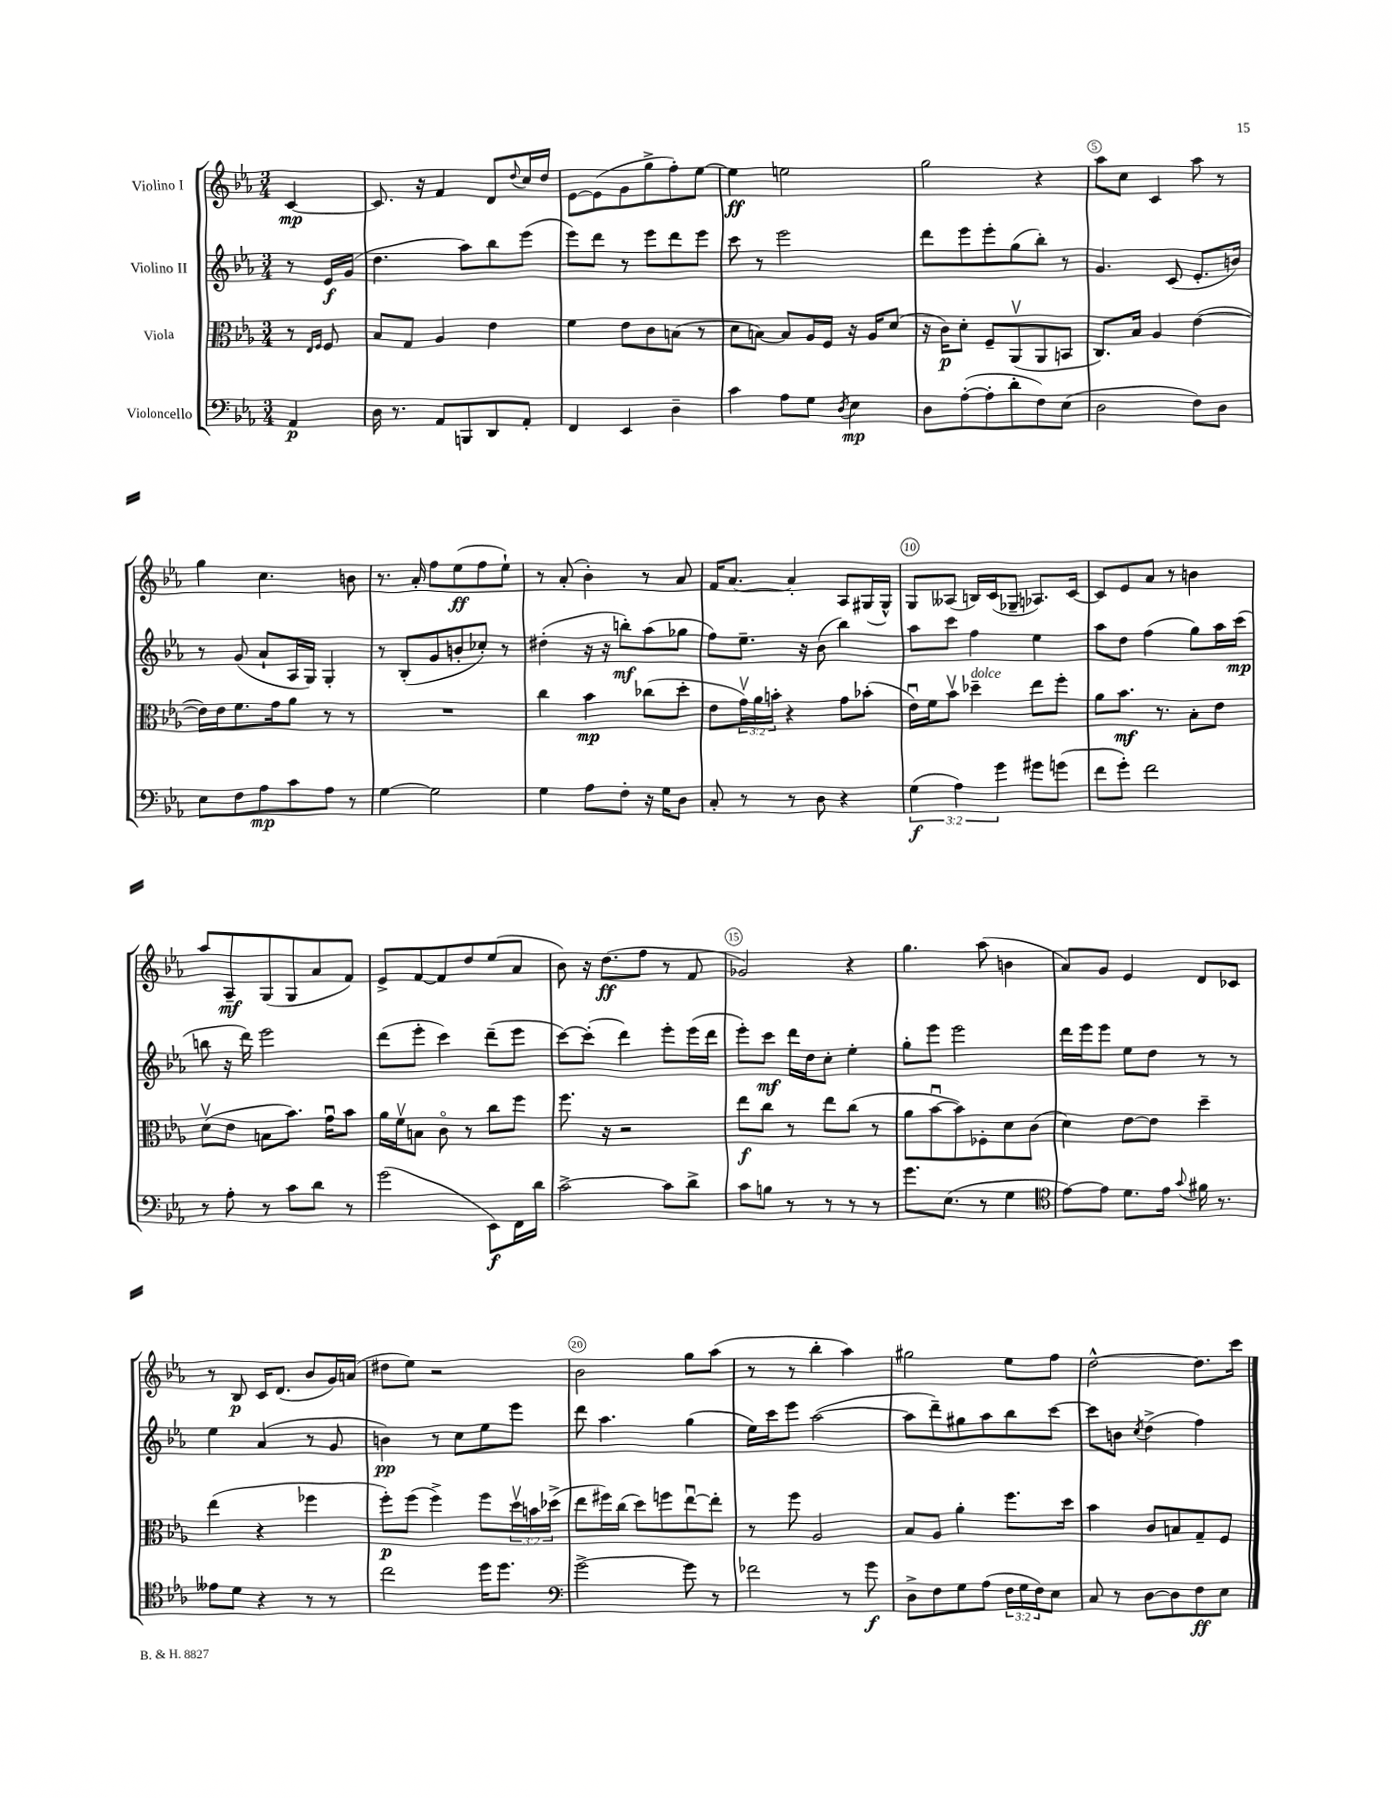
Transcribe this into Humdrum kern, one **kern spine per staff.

**kern	**dynam	**kern	**dynam	**kern	**dynam	**kern	**dynam
*part4	*part4	*part3	*part3	*part2	*part2	*part1	*part1
*staff4	*staff4	*staff3	*staff3	*staff2	*staff2	*staff1	*staff1
*I"Violoncello	*	*I"Viola	*	*I"Violino II	*	*I"Violino I	*
*clefF4	*	*clefC3	*	*clefG2	*	*clefG2	*
*k[b-e-a-]	*	*k[b-e-a-]	*	*k[b-e-a-]	*	*k[b-e-a-]	*
*M3/4	*	*M3/4	*	*M3/4	*	*M3/4	*
=	=	=	=	=	=	=	=
4AA-/	p	8r	.	8r	.	[4c/	mp
.	.	16qqE-/LL	.	.	.	.	.
.	.	16qqF/JJ	.	.	.	.	.
.	.	8F/	.	16e-/LL	f	.	.
.	.	.	.	(16g/JJ	.	.	.
=1	=1	=1	=1	=1	=1	=1	=1
16D\	.	8B-/L	.	4.dd\	.	8.c/]	.
8.r	.	.	.	.	.	.	.
.	.	8G/J	.	.	.	.	.
.	.	.	.	.	.	16r	.
8AA-/L	.	4A-/	.	.	.	4f/	.
8BBBn/	.	.	.	8aa-\L)	.	.	.
8DD/	.	4e-\	.	8bb-\	.	8d/L	.
.	.	.	.	.	.	8qqdd/	.
8AA-'/J	.	.	.	(8eee-\J	.	16cc/L	.
.	.	.	.	.	.	16dd/JJ	.
=2	=2	=2	=2	=2	=2	=2	=2
4FF/	.	4f\	.	8eee-\L)	.	[8e-\L	.
.	.	.	.	8ddd\J	.	(8e-\]	.
4EE-/	.	8e-\L	.	8r	.	8g\	.
.	.	8c\	.	8eee-\L	.	8gg^\	.
4D~\	.	(8Bn\J	.	8ddd\	.	8ff'\)	.
.	.	8r	.	8eee-\J	.	[8ee-\J	.
=3	=3	=3	=3	=3	=3	=3	=3
4c\	.	8d\L	.	8ccc\	.	4ee-\]	ff
.	.	[8Bn\J)	.	8r	.	.	.
8A-\L	.	8B/L]	.	2eee-\	.	2een\	.
8G\J	.	16A-/L	.	.	.	.	.
.	.	16F/JJ	.	.	.	.	.
8qD/	.	.	.	.	.	.	.
4E-\	mp	16r	.	.	.	.	.
.	.	16A-/KL	.	.	.	.	.
.	.	(8d/J	.	.	.	.	.
=4	=4	=4	=4	=4	=4	=4	=4
8D\L	.	16r	.	8ddd\L	.	2gg\	.
.	.	16c\KL)	p	.	.	.	.
([8A-'\	.	8d'\J	.	8eee-\	.	.	.
8A-'\]	.	8F~/L	.	8eee-'\	.	.	.
8d'\	.	(8AA-v/	.	(8gg\	.	.	.
8F\)	.	8AA-/	.	8bb-'\J)	.	4r	.
(8E-\J	.	8BBn/J	.	8r	.	.	.
=5	=5	=5	=5	=5	=5	=5	=5
2D\	.	8.C/L)	.	4.g/	.	8aa-\L	.
.	.	.	.	.	.	8cc\J	.
.	.	16B-/Jk	.	.	.	.	.
.	.	4A-/	.	.	.	4c/	.
.	.	.	.	(8c/	.	.	.
8F\L)	.	([4e-\	.	8.e-'/L	.	8aa-\	.
8D\J	.	.	.	.	.	8r	.
.	.	.	.	16bn/Jk)	.	.	.
!!LO:LB:g=z
=6	=6	=6	=6	=6	=6	=6	=6
8E-\L	.	16e-\LL])	.	8r	.	4gg\	.
.	.	16e-\J	.	.	.	.	.
8F\	.	8.f\	.	(8g/	.	.	.
8A-\	mp	.	.	8a-`/L	.	4.cc\	.
.	.	16g\k	.	.	.	.	.
8c\	.	8a-\J	.	16A-/L	.	.	.
.	.	.	.	16G/JJ)	.	.	.
8A-\J	.	8r	.	4G'/	.	.	.
8r	.	8r	.	.	.	8bn\	.
=7	=7	=7	=7	=7	=7	=7	=7
[4G\	.	2.r	.	8r	.	8.r	.
.	.	.	.	(8B-'/L	.	.	.
.	.	.	.	.	.	16a-'/	.
2G\]	.	.	.	8g/	.	8ff\L	.
.	.	.	.	8bn'/	.	(8ee-\	ff
.	.	.	.	8cc-X'/J)	.	8ff\	.
.	.	.	.	8r	.	8ee-`\J)	.
=8	=8	=8	=8	=8	=8	=8	=8
4G\	.	4cc\	.	(4dd#X'\	.	8r	.
.	.	.	.	.	.	(8a-'/	.
8A-\L	.	4b-\	mp	16r	.	4b-'\)	.
.	.	.	.	16r	.	.	.
8F'\J	.	.	.	8bbn'\L)	mf	.	.
16r	.	(8cc-X\L	.	(8aa-\	.	8r	.
16G\KL	.	.	.	.	.	.	.
8D\J	.	8dd'\J	.	8gg-X\J	.	8a-/	.
=9	=9	=9	=9	=9	=9	=9	=9
8C'/	.	8e-\L	.	8ff\L)	.	16f/KL	.
.	.	.	.	.	.	[8.a-/J	.
8r	.	24gv\L)	.	8.ee-~\J	.	.	.
.	.	24a-\	.	.	.	.	.
.	.	24bn'\JJ	.	.	.	.	.
8r	.	4r	.	.	.	4a-'/]	.
.	.	.	.	16r	.	.	.
8D\	.	.	.	(8b-\	.	.	.
4r	.	8g\L	.	4bb-\)	.	8A-/L	.
.	.	(8b-X'\J	.	.	.	(16G#X/L	.
.	.	.	.	.	.	16G#^^/JJ)	.
=10	=10	=10	=10	=10	=10	=10	=10
(6G\	f	16e-u\LL)	.	8aa-\L	.	8G/L	.
.	.	16f\J	.	.	.	.	.
.	.	8b-v\J	.	8ccc\J	.	(8A--X/J	.
6A-\)	.	.	.	.	.	.	.
!	!	!LO:TX:a:i:t=dolce	!	!	!	!	!
.	.	4dd-X~\	.	4ff\	.	16Bn/LL)	.
.	.	.	.	.	.	(16c/J	.
6g\	.	.	.	.	.	.	.
.	.	.	.	.	.	8G-X~/J	.
8g#X\L	.	8ee-\L	.	4ee-\	.	8.A-X/L)	.
(8gn\J	.	8ff'\J	.	.	.	.	.
.	.	.	.	.	.	[16c/Jk	.
=11	=11	=11	=11	=11	=11	=11	=11
8f\L	.	8a-\L	.	8aa-\L	.	8c/L]	.
8g'\J)	.	8.b-\J	mf	8dd\J	.	8e-/	.
2f\	.	.	.	(4ff\	.	8a-/J	.
.	.	8.r	.	.	.	.	.
.	.	.	.	.	.	8r	.
.	.	8B-'\L	.	8gg\L)	.	4bn\	.
.	.	8e-\J	.	16aa-\L	.	.	.
.	.	.	.	(16ccc\JJ	mp	.	.
!!LO:LB:g=z
=12	=12	=12	=12	=12	=12	=12	=12
8r	.	(8dv\L	.	8bbn\	.	8aa-/L	.
8A-'\	.	8e-\J	.	16r	.	8A-~/	mf
.	.	.	.	16ddd\)	.	.	.
8r	.	8Bn\L	.	2eee-\	.	(8G/	.
8c\L	.	8.b-\J)	.	.	.	8G/	.
8d\J	.	.	.	.	.	8a-/	.
.	.	16gu\KL	.	.	.	.	.
8r	.	8b-\J	.	.	.	8f/J)	.
=13	=13	=13	=13	=13	=13	=13	=13
(2g\	.	16a-\LL	.	(8ddd\L	.	8e-^/L	.
.	.	16fv\J	.	.	.	.	.
.	.	8Bn\J	.	8eee-'\J	.	[8f/	.
.	.	8c\	.	4ccc\)	.	8f/]	.
.	.	8r	.	.	.	8dd/	.
8EE-\L)	f	8cc\L	.	(8ddd~\L	.	(8ee-/	.
16FF\L	.	8ff\J	.	8eee-\J	.	8a-/J	.
16d\JJ	.	.	.	.	.	.	.
=14	=14	=14	=14	=14	=14	=14	=14
[2c^\	.	8.ff\	.	[8ccc\L)	.	8b-\)	.
.	.	.	.	(8ccc'\J]	.	16r	.
.	.	16r	.	.	.	(8.dd\L	ff
.	.	2r	.	4ddd\)	.	.	.
.	.	.	.	.	.	8ff\J	.
8c\L]	.	.	.	8eee-'\L	.	8r	.
8d^\J	.	.	.	(16eee-\L	.	8f/	.
.	.	.	.	16ddd\JJ	.	.	.
=15	=15	=15	=15	=15	=15	=15	=15
8c\L	.	8ee-\L	f	8eee-'\L)	.	2g-X/)	.
8Bn\J	.	8cc\J	.	8ccc\J	mf	.	.
8r	.	8r	.	16ddd\LL	.	.	.
.	.	.	.	16dd\J	.	.	.
8r	.	8ee-\L	.	8cc'\J	.	.	.
8r	.	(8cc\J	.	4ee-'\	.	4r	.
8r	.	8r	.	.	.	.	.
=16	=16	=16	=16	=16	=16	=16	=16
8.g\L	.	8a-\L	.	8gg'\L	.	4.gg\	.
.	.	[8b-u\	.	8eee-\J	.	.	.
(8.E-\J	.	.	.	.	.	.	.
.	.	8b-\])	.	2eee-\	.	.	.
8r	.	8F-X'\	.	.	.	(8aa-\	.
4G\	.	8d\	.	.	.	4bn\	.
.	.	(8c\J	.	.	.	.	.
=17	=17	=17	=17	=17	=17	=17	=17
*clefC4	*	*	*	*	*	*	*
[8e-\L)	.	4d\)	.	16ddd\LL	.	8a-/L)	.
.	.	.	.	16eee-\J	.	.	.
8e-\J]	.	.	.	8eee-\J	.	8g/J	.
8.d\L	.	[8e-\L	.	8ee-\L	.	4e-/	.
.	.	8e-\J]	.	8dd\J	.	.	.
16e-\Jk	.	.	.	.	.	.	.
8qqg/	.	.	.	.	.	.	.
16f#X\	.	4dd~\	.	8r	.	8d/L	.
8.r	.	.	.	.	.	.	.
.	.	.	.	8r	.	8c-X/J	.
!!LO:LB:g=z
=18	=18	=18	=18	=18	=18	=18	=18
8e--X\L	.	(4ee-\	.	4ee-\	.	8r	.
8d\J	.	.	.	.	.	8B-/	p
4r	.	4r	.	(4a-/	.	16c/KL	.
.	.	.	.	.	.	(8.d/J	.
8r	.	4ff-X\	.	8r	.	8b-/L	.
8r	.	.	.	8g/	.	16g/L)	.
.	.	.	.	.	.	(16an/JJ	.
=19	=19	=19	=19	=19	=19	=19	=19
2cc\	.	8ff'\L)	p	4bn\)	pp	8dd#X\L	.
.	.	(8ff\J	.	.	.	8ee-\J)	.
.	.	4ff^\)	.	8r	.	2r	.
.	.	.	.	8cc\L	.	.	.
16dd\KL	.	8ff\L	.	8ee-\	.	.	.
8.dd\J	.	.	.	.	.	.	.
.	.	24ddv\L	.	8eee-\J	.	.	.
.	.	24bn\	.	.	.	.	.
.	.	(24dd-X^\JJ	.	.	.	.	.
=20	=20	=20	=20	=20	=20	=20	=20
*clefF4	*	*	*	*	*	*	*
[2g^\	.	8ee-\L	.	8ddd\	.	2b-\	.
.	.	16ff#X\L)	.	4.aa-\	.	.	.
.	.	(16cc\JJ	.	.	.	.	.
.	.	8dd\L)	.	.	.	.	.
.	.	8ffn\	.	.	.	.	.
8g\]	.	[8ee-u\	.	(4gg\	.	8gg\L	.
8r	.	8ee-'\J]	.	.	.	(8aa-\J	.
=21	=21	=21	=21	=21	=21	=21	=21
2f-X\	.	8r	.	16ee-\LL)	.	8r	.
.	.	.	.	16ccc\J	.	.	.
.	.	8ff\	.	8eee-\J	.	8r	.
.	.	2A-/	.	([2aa-\	.	4bb-'\	.
8r	.	.	.	.	.	4aa-\)	.
8g\	f	.	.	.	.	.	.
=22	=22	=22	=22	=22	=22	=22	=22
8D^\L	.	8B-/L	.	8aa-\L]	.	2gg#X\	.
8F\	.	8A-/J	.	8ddd~\)	.	.	.
8G\	.	4a-'\	.	8gg#X\	.	.	.
(8A-\J	.	.	.	8aa-\	.	.	.
24F\LL	.	8.ff\L	.	8bb-\	.	8ee-\L	.
24G\	.	.	.	.	.	.	.
24F\J)	.	.	.	.	.	.	.
8E-\J	.	.	.	[8ccc\J	.	8ff\J	.
.	.	16dd\Jk	.	.	.	.	.
=23	=23	=23	=23	=23	=23	=23	=23
8C/	.	4b-\	.	8ccc\L]	.	[2dd^^\	.
8r	.	.	.	8bn\J	.	.	.
.	.	.	.	8qcc/	.	.	.
[8D\L	.	8c/L	.	(4dd^\	.	.	.
8D\]	.	8Bn/	.	.	.	.	.
8F\	ff	8G~/	.	4ff\)	.	8.dd\L]	.
8E-\J	.	8F/J	.	.	.	.	.
.	.	.	.	.	.	16ccc\Jk	.
==	==	==	==	==	==	==	==
*-	*-	*-	*-	*-	*-	*-	*-
